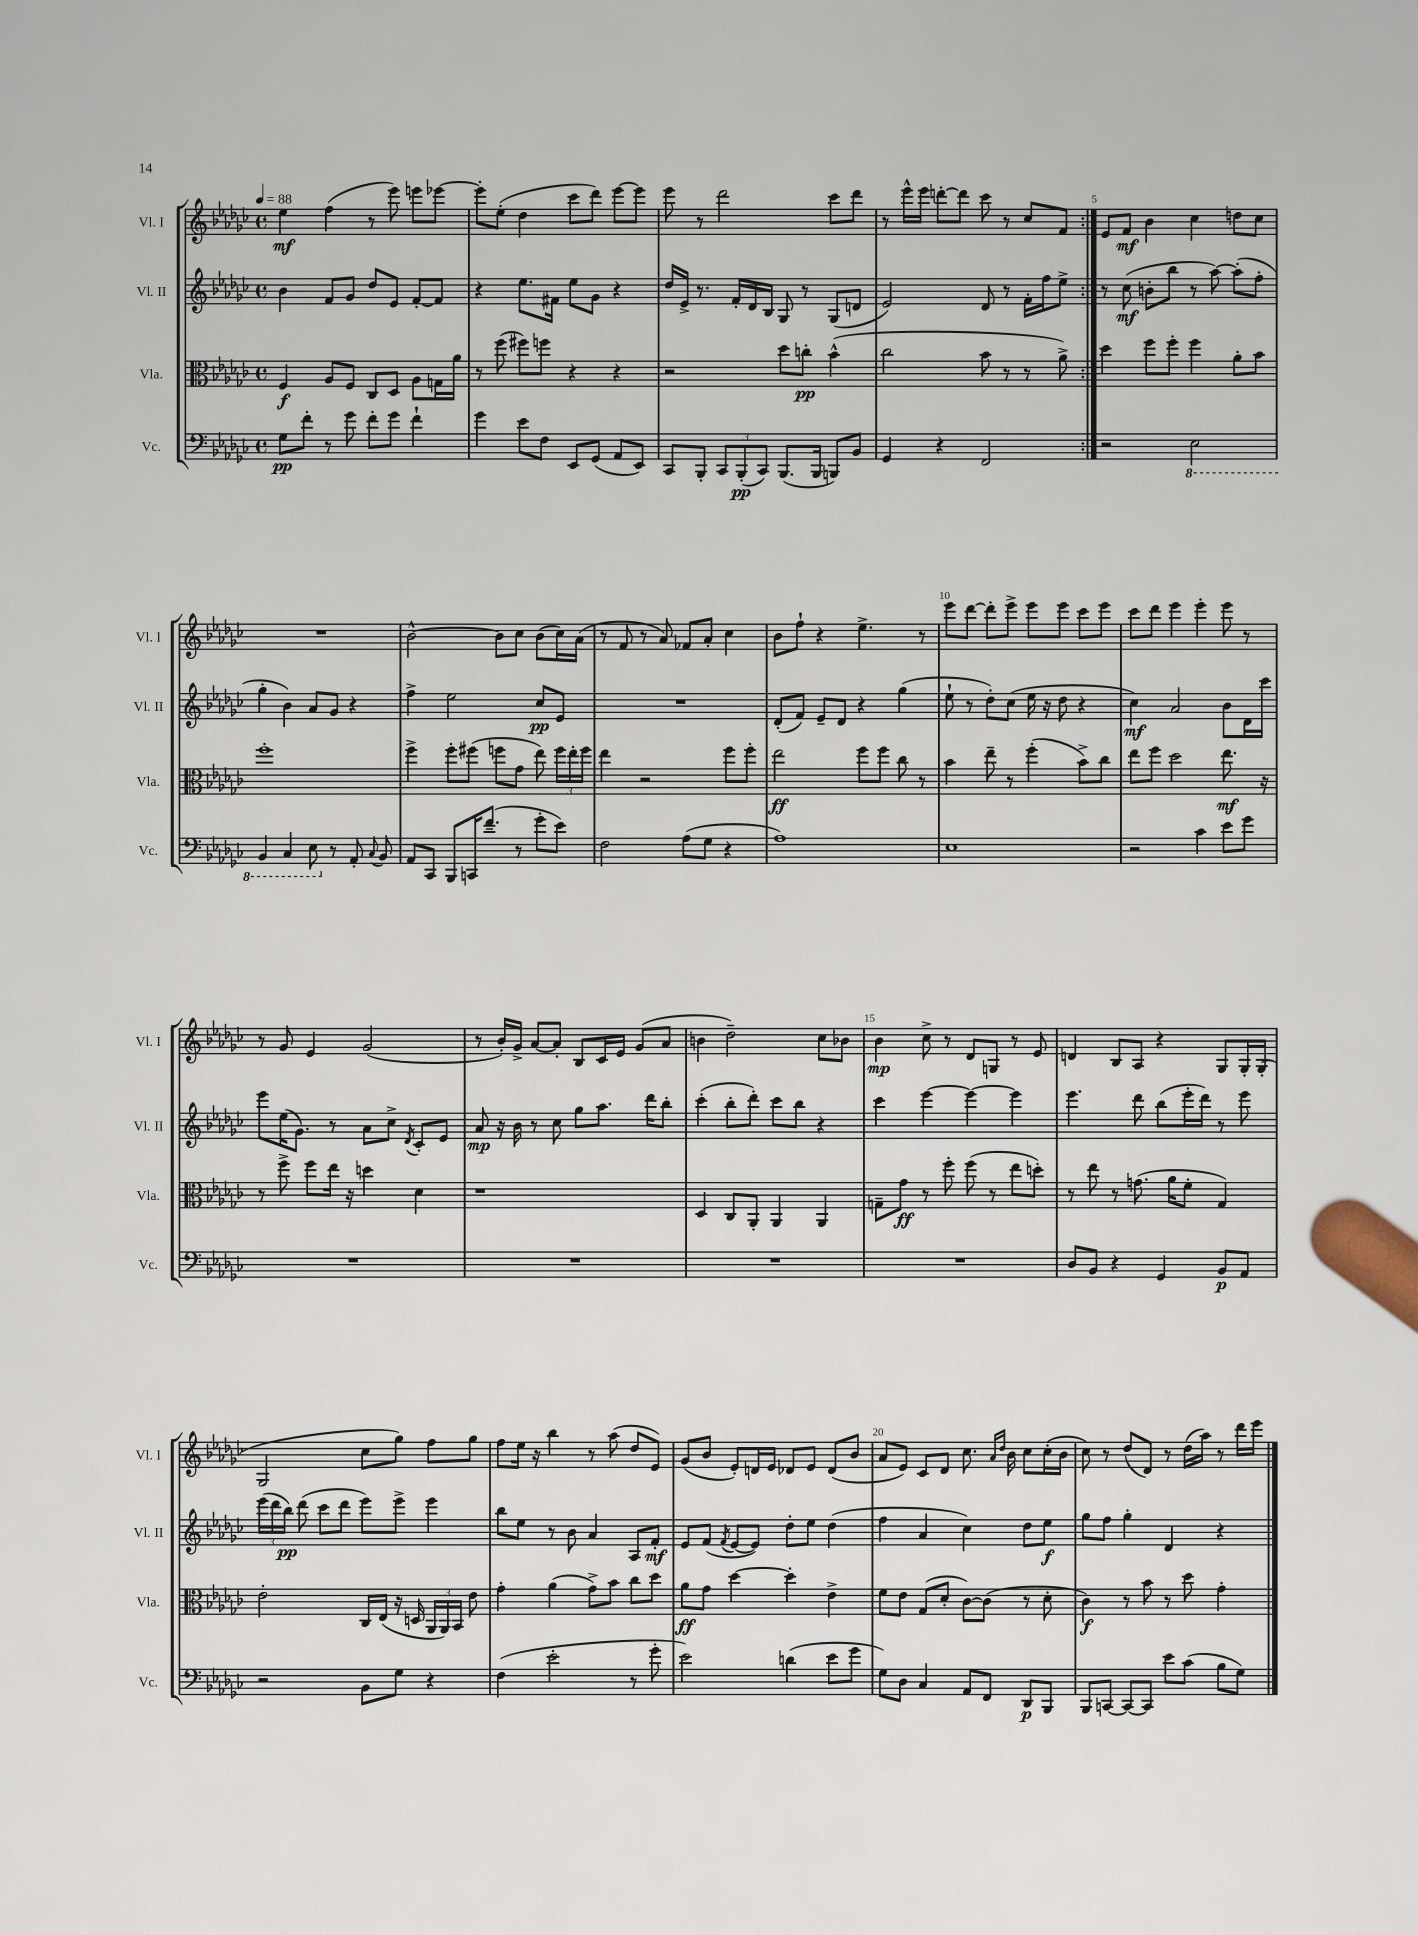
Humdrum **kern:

**kern	**kern	**kern	**kern
*staff4	*staff3	*staff2	*staff1
*clefF4	*clefC3	*clefG2	*clefG2
*k[b-e-a-d-g-c-]	*k[b-e-a-d-g-c-]	*k[b-e-a-d-g-c-]	*k[b-e-a-d-g-c-]
*M4/4	*M4/4	*M4/4	*M4/4
*met(c)	*met(c)	*met(c)	*met(c)
*MM88	*MM88	*MM88	*MM88
8G-	4F	4b-	4ee-
8f'	.	.	.
8r	8A-	8f	(4ff
8g-	8F	8g-	.
8f'	8C-	8dd-	8r
8g-	8D-	8e-	8eee-)
4f`	8A-	[8f'	8eee
.	16G	8f]	[8eee-
.	16a-	.	.
=	=	=	=
4g-	8r	4r	8eee-']
.	(8ff	.	(8ee-'
8e-	8ff#)	8.ee-	4dd-
8F	8ff	.	.
.	.	16f#	.
8EE-	4r	8ee-	8ccc-
(8GG-	.	8g-	8ddd-)
8AA-	4r	4r	[8eee-
8EE-)	.	.	8eee-]
=	=	=	=
8CC-	2r	16dd-	8eee-
.	.	16e-^	.
8BBB-'	.	8.r	8r
12CC-	.	.	2ddd-
.	.	16f'	.
(12BBB-'	.	.	.
.	.	16d-	.
12CC-)	.	.	.
.	.	16B-	.
(8.BBB-	8dd-	8G-	.
.	8cc'	8r	.
16BBB-	.	.	.
8BBB)	(4b-^^	(8G-	8ccc-
8BB-	.	8d	8ddd-
=	=	=	=
4GG-	2cc-	2e-)	8r
.	.	.	16eee-^^
.	.	.	16eee-
4r	.	.	[8ddd'
.	.	.	8ddd]
2FF	8b-	8d-	8ccc-
.	8r	8r	8r
.	8r	16f'	8cc-
.	.	16ff	.
.	8a-^)	8ee-^	8f
=:|!	=:|!	=:|!	=:|!
2r	4dd-	8r	8e-
.	.	(8cc-	8f
.	8ff	8b'	4b-
.	8ff'	8bb-	.
2EE-	4ff	8r	4cc-
.	.	[8aa-)	.
.	8a-'	(8aa-']	8dd
.	8b-	8ff'	8cc-
=	=	=	=
4BBB-	1ff'	4gg-'	1r
4CC-	.	4b-)	.
8EE-	.	8a-	.
8r	.	8g-	.
8AA-'	.	4r	.
8qqC-	.	.	.
8BB-	.	.	.
=	=	=	=
8AA-	4ff^	4ff^	[2b-^^
8CC-	.	.	.
8BBB-	8ff'	2ee-	.
16CC	(8ff#	.	.
(8.f~	.	.	.
.	8ff	.	8b-]
8r	8g-	.	8cc-
8g-'	8ee-)	8cc-	(8b-
8e-)	24ff	8e-	16cc-)
.	24ee-'	.	.
.	.	.	(16a-
.	24ff	.	.
=	=	=	=
2F	4ee-	1r	8r
.	.	.	8f
.	2r	.	8r
.	.	.	8a-)
(8A-	.	.	8f-
8G-	.	.	8a-'
4r	8ff	.	4cc-
.	8ff'	.	.
=	=	=	=
1A-)	2ee-	(8d-'	8b-
.	.	8f)	8ff`
.	.	8e-~	4r
.	.	8d-	.
.	8ff	4r	4.ee-^
.	8ff	.	.
.	8cc-	(4gg-	.
.	8r	.	8r
=	=	=	=
1E-	4b-	8ee-`	8eee-
.	.	8r	[8ddd-
.	8ee-~	8dd-')	8ddd-']
.	8r	(8cc-	8eee-^
.	(4ff'	16ee-	8eee-
.	.	16r	.
.	.	8dd-	8eee-
.	8b-^)	4r	8ccc-
.	8cc-	.	8eee-
=	=	=	=
2r	8ee-	4cc-)	8ccc-
.	8ff	.	8ddd-
.	2dd-	2a-	4eee-
4c-	.	.	4eee-'
8e-	8.ee-	8b-	8eee-
8g-	.	16d-	8r
.	16r	16ccc-	.
=	=	=	=
1r	8r	8eee-	8r
.	8ff^	(16ee-	8g-
.	.	8.g-)	.
.	8ff	.	4e-
.	16ee-	8r	.
.	16r	.	.
.	4dd	8a-	(2g-
.	.	8cc-^	.
.	.	8qd-	.
.	4d-	8c-'	.
.	.	8e-	.
=	=	=	=
1r	1r	8a-	8r
.	.	16r	16b-')
.	.	16b-	16g-^
.	.	8r	[8a-
.	.	8cc-	8a-']
.	.	8gg-	8B-
.	.	8.aa-	16c-
.	.	.	16e-
.	.	.	(8g-
.	.	16ddd-	.
.	.	8bb-'	8a-
=	=	=	=
1r	4D-	(4ccc-'	4b
.	8C-	8bb-'	2dd-~)
.	8AA-'	8ddd-')	.
.	4AA-	8ccc-	.
.	.	8bb-	.
.	4AA-	4r	8cc-
.	.	.	8b-
=	=	=	=
1r	8G~	4ccc-	4b-
.	8g-	.	.
.	8r	[4eee-	8cc-^
.	8ff'	.	8r
.	(8ff	4eee-_	8d-
.	8r	.	8G
.	8ee-	4eee-]	8r
.	8dd')	.	8e-
=	=	=	=
8D-	8r	4.eee-	4d
8BB-	8ee-	.	.
4r	8r	.	8B-
.	(8.g	8ddd-	8A-
4GG-	.	(8bb-	4r
.	16a-	.	.
.	8f'	16eee-'	.
.	.	16ddd-)	.
8BB-	4G-)	8r	8G-
8AA-	.	8eee-	16G-'
.	.	.	(16G-'
=	=	=	=
2r	2e-'	(24eee-	2G-
.	.	24ddd-	.
.	.	24bb-)	.
.	.	(8ddd-	.
.	.	8ccc-	.
.	.	8ddd-	.
8BB-	16C-	8eee-)	8cc-
.	(16E-	.	.
8G-	16r	8eee-^	8gg-)
.	16D	.	.
4r	24AA-	4eee-	8ff
.	24AA-)	.	.
.	24BB-	.	.
.	8e-	.	8gg-
=	=	=	=
(4F	4g-'	8bb-	8ff
.	.	8ee-	16ee-
.	.	.	16r
2e-'	(4a-	8r	4bb-
.	.	8b-	.
.	8g-^)	4a-	8r
.	8b-	.	(8aa-
8r	8cc-	8A-	8dd-
8g-'	8dd-	8f'	8e-)
=	=	=	=
2e-)	8a-	8e-	(8g-
.	8g-	(8f	8b-
.	.	8qf	.
.	[4dd-	[8e-	8e-')
.	.	8e-])	16d
.	.	.	16e-
(4d	4dd-']	8dd-'	8d-
.	.	8ee-	8e-
8e-	4e-^	(4dd-	(8d-
8g-	.	.	8b-
=	=	=	=
8G-)	8f	4ff	8a-
8D-	8e-	.	8e-)
4C-	(8G-	4a-	8c-
.	8d-'	.	8d-
8AA-	[8c-)	4cc-)	8.cc-
8FF	(8c-]	.	.
.	.	.	16qqa-
.	.	.	16qqdd-
.	.	.	16b-
8DD-	8r	8dd-	8cc-
8BBB-	8d-'	8ee-	(16cc-'
.	.	.	16b-
=	=	=	=
8BBB-	4c-)	8gg-	8cc-)
[8CC	.	8ff	8r
8CC_	8r	4gg-'	(8dd-
8CC]	8b-	.	8d-)
8e-	8r	4d-	8r
(8c-	8dd-	.	(16dd-
.	.	.	16aa-)
8B-	4g-'	4r	8r
8G-)	.	.	16ddd-
.	.	.	16eee-
==	==	==	==
*-	*-	*-	*-
